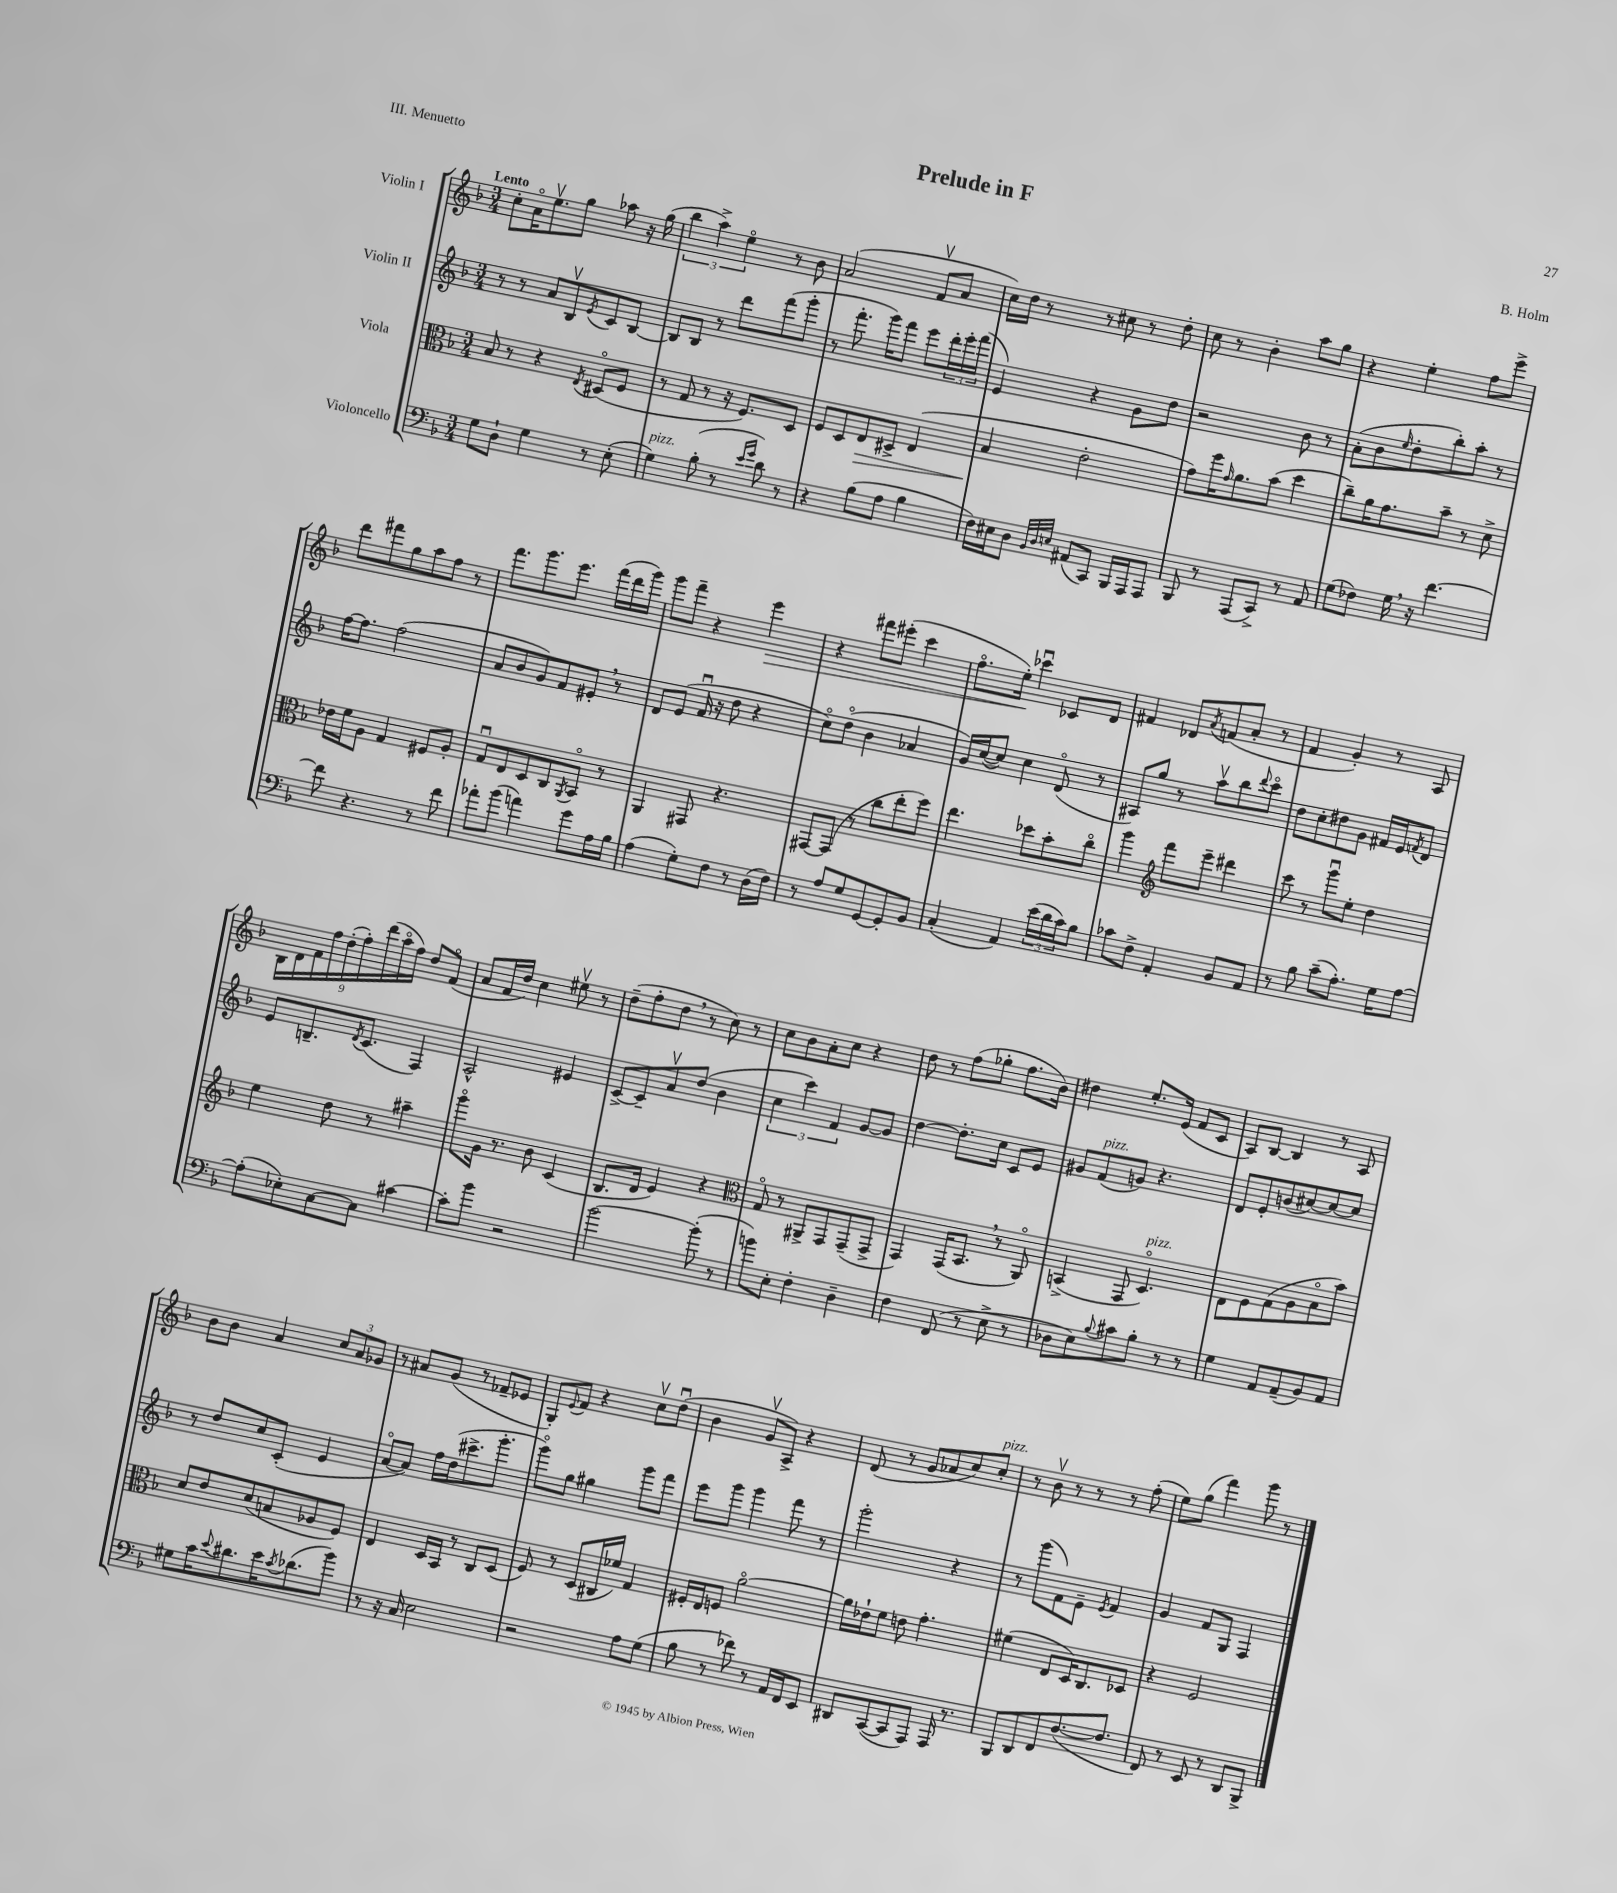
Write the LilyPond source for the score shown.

\header { title = "Prelude in F" composer = "B. Holm" piece = "III. Menuetto" }
<<
\new StaffGroup <<
\new Staff = "s0" \with { instrumentName = "Violin I" } {
    \clef treble \key f \major \numericTimeSignature \time 3/4 \tempo "Lento"
    c''8-. a'16\flageolet e''8.\upbow g''8 aes''8 r16 g''16( |
    \tuplet 3/2 { bes''4 a''4->) e''4\flageolet } r8 bes'8 |
    a'2( f'8\upbow a'8 |
    c''16) d''16 r8 r8 cis''8 r8 d''8-. |
    c''8 r8 bes'4-. a''8 g''8 |
    r4 e''4-. f''8 e'''8-> |
    d'''8 fis'''8 g''8 a''8 f''8 r8 |
    f'''8. g'''8. e'''8. f'''16( d'''16 g'''16) |
    g'''8 f'''8-- r4 e'''4\> |
    r4 fis'''8 eis'''8-.( c'''4 |
    f''8.\flageolet e''16-.\!) ces'''4\downbow ces'8 d'8 |
    fis'4 des'8 \acciaccatura { a'8 } f'8( a'8-. r8 |
    f'4 g'4-.) r8 a8 |
    \tuplet 9/8 { bes16 d'16 f'16 f''16 d''16-.( f''16-.) d'''16( a''16\flageolet f''16) } d''8 f'8\flageolet( |
    a'8 f'16 d''16) c''4 eis''8\upbow r8 |
    d''8--( f''8-. d''8 \breathe r8 c''8) r8 |
    c''8 bes'8 a'8-. c''8 r4 |
    d''8 r8 f''8( ges''8-. f''8. bes'16) |
    dis''4 e''8.-. e'16( f'8 c'8 |
    a8) bes8~ bes4 r8 a8 |
    bes'8 bes'8 a'4 \tuplet 3/2 { c''8 a'8 ges'8 } |
    r8 ais'8 g'8( r8 fes'8-- ees'8 |
    g8-.) \appoggiatura { e'8 } f'8 r4 c''8\upbow d''8\downbow( |
    bes'4 g'8\upbow a8->) r4 |
    d'8( r8 g'8 aes'8 c''8) c''8-.^\markup { \italic "pizz." } |
    r8 bes'8\upbow r8 r8 r8 f''8-.( |
    e''8) g''8( f'''4) g'''8 r8 \bar "|." |
}
\new Staff = "s1" \with { instrumentName = "Violin II" } {
    \clef treble \key f \major \numericTimeSignature \time 3/4
    r8 r8 a'8 bes8\upbow \acciaccatura { e'8 } c'8 bes8~ |
    bes8 bes8 r8 d'''8 f'''8( g'''8-. |
    r8 f'''8.-. g'''16) f'''8 e'''8 \tuplet 3/2 { d'''16-. e'''16-. f'''16( } |
    e'4) r4 g'8 d''8 |
    r2 bes'8 r8 |
    a'8-.( bes'8 \grace { e''16 } d''8-. bes''8-.) a''8-. r8 |
    f''16~ f''8. f''2( |
    a'8 bes'8 g'8) f'8 eis'8-. \breathe r8 |
    d'8 e'8( f'16\downbow r16 d''8 r4 |
    c''8\flageolet) d''8\flageolet( bes'4 aes'4 |
    g'16) c''16~( c''8) c''4 d'8\flageolet( r8 |
    ais8) g''8 r8 a''8\upbow bes''8 \appoggiatura { d'''8 } c'''8\flageolet |
    d''8 c''8-. dis''8 g'8 fis'16 e'16 \acciaccatura { f'8 } d'8 |
    e'8 b8.-- \acciaccatura { d'8 } c'8.( f4) |
    a2-^ eis'4 |
    c'8~-> c'8-- a'8\upbow d''8( bes'4 |
    \tuplet 3/2 { c''4 c'''4) f'4 } g'8~ g'8 |
    d''4~ d''8.-. c''16 c'8 e'8 |
    gis'8 f'8^\markup { \italic "pizz." }( g'8) r4. |
    d'8 e'8-. b'8( cis''8~) cis''8~ cis''8 |
    r8 d''8 c''8 c'8-.( e'4 |
    a'8~\flageolet a'8) f''16 d''16( cis'''8.-> g'''8.-. |
    g'''8\flageolet) g''8 gis''4 g'''8 f'''8 |
    e'''8 g'''8 g'''4 f'''8 r8 |
    g'''2-. r4 |
    r8 g'''8( f'8) e'8-- \acciaccatura { e'8 } f'4 |
    g'4 f'8 g8 f4 \bar "|." |
}
\new Staff = "s2" \with { instrumentName = "Viola" } {
    \clef alto \key f \major \numericTimeSignature \time 3/4
    bes8 r8 r4 \acciaccatura { e8 } dis8\flageolet( f8 |
    r8 g8 r8 r16 f8.) d8 |
    f8 d8 e8\> dis8-> e4( |
    bes4\! e'2-. |
    g'8) f''16 \grace { g'16 } a'8. bes'8( d''4 |
    c''8--) a'16 g'8. bes'8-- r8 d'8-> |
    ees'16 f'16 a8 g4 fis8 a8-. |
    g8\downbow e8 d8 c8 \acciaccatura { a,8 } bes,8\flageolet r8 |
    a,4 gis,8 r4. |
    gis,8~ gis,8( r8 c''8 e''8-. f''8) |
    e''4. des''8 bes'8-. c''8\flageolet |
    a''4 \clef treble f'''8 e'''8-- dis'''4 |
    c'''8 r8 g'''8\downbow e''8-. d''4 |
    e''4 d''8 r8 ais''4-- |
    g'''8\flageolet g'16 r8. bes'8 c'4( |
    bes8. d'16 e'4) r4 |
    \clef alto g8\flageolet r8 ais,8-> g,8 g,8--( g,8-> |
    g,4) g,16( bes,8. \breathe r8 a,8\flageolet) |
    b,4->( g,8 d4.\flageolet^\markup { \italic "pizz." }) |
    e8 f8 g8( a8 bes8\flageolet bes'8) |
    d'8 e'8 d'8( b8 aes8 f8) |
    e4 d16 bes,16 r8 c8 d8( |
    f8) r8 d8( cis16 fes'16) g4 |
    fis16-. e16 f8 a'2~\flageolet |
    a'16 ees'16-! f'8 e'8 g'4.-. |
    fis'4( e8 d16) c8. des8 |
    r4 f2 \bar "|." |
}
\new Staff = "s3" \with { instrumentName = "Violoncello" } {
    \clef bass \key f \major \numericTimeSignature \time 3/4
    g8 d8-! g4 r8 e8-.( |
    g4^\markup { \italic "pizz." }) bes8-.( r8 \grace { e'16 g'16 } d'8) r8 |
    r4 bes8( a8 bes4 |
    f16) eis16 d8 \grace { bes,32 d32 e32 } ais,8( c,8) bes,,16 a,,16 a,,8 |
    bes,,8 r8 a,,8( c,8->) r8 a,8 |
    g8( fes8) g16 \breathe r16 f'4.~ |
    f'8 r4. r8 f'8 |
    aes'8-. bes'8( a'4) g'8 a16 bes16 |
    a4( g8-.) f8 r8 d16( f16) |
    r8 a8 g8 g,8~ g,8-. bes,8 |
    c4-.( a,4) \tuplet 3/2 { e'16( d'16 c'16) } bes8 |
    ces'8 f8-> a,4-. bes,8 a,8 |
    r8 bes8 c'8--( a8.-.) g16 a8~ |
    a8-.( ees8-.) c8~ c8 cis'4~ |
    cis'8-. bes'8 r2 |
    bes'2~ bes'8-.( r8 |
    b'8) e8-. f4-. d4-- |
    f4 f,8( r8 e8-> r8 |
    des8 e8) \appoggiatura { bes8 } cis'8 bes8-. r8 r8 |
    g4 a,8 a,8--( bes,8) a,8 |
    gis8 c'16 \appoggiatura { e'8 } dis'8. e'16 \acciaccatura { c'8 } des'8.( bes'8) |
    r8 r16 c16 e2 |
    r2 a8 g8( |
    bes8 r8 fes'8) r8 a,16 f,16 e,8 |
    dis,8 c,8~( c,8 a,,8) a,,16 r8. |
    bes,,8 d,8 f,8 f8.~( f8. |
    f,8) r8 e,8 r8 d,8 bes,,8-> \bar "|." |
}
>>
>>
\layout { \context { \Score \remove "Bar_number_engraver" } }
